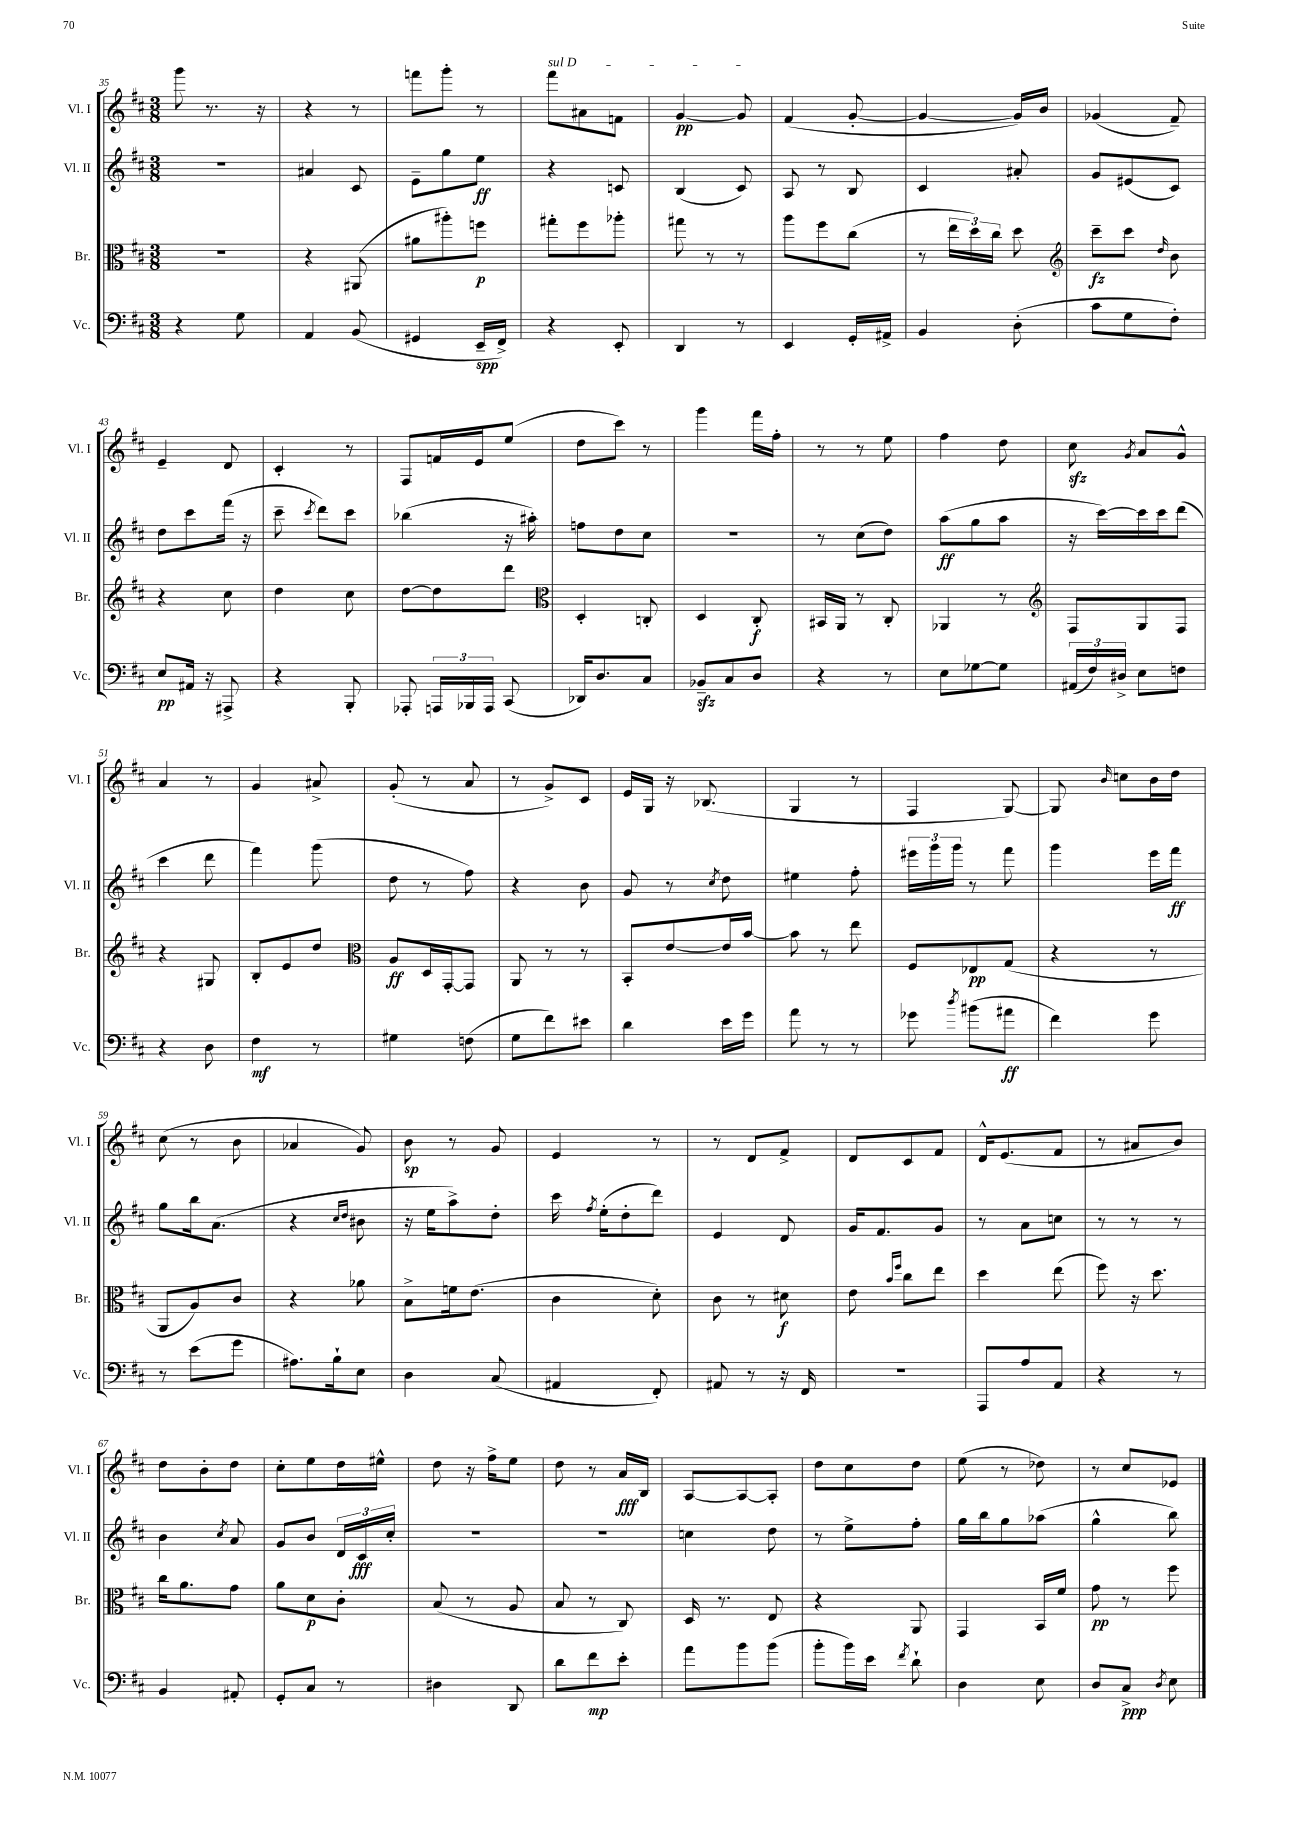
<<
\new StaffGroup <<
\new Staff = "s0" \with { instrumentName = "Vl. I" shortInstrumentName = "Vl. I" } {
    \clef treble \key d \major \numericTimeSignature \time 3/8
    \autoBeamOff g'''8 r8. r16 |
    r4 r8 |
    f'''8[ g'''8]-. r8 |
    \once \override TextSpanner.bound-details.left.text = \markup { \italic "sul D" } fis'''8[\startTextSpan ais'8 f'8] |
    g'4~\pp g'8\stopTextSpan |
    fis'4( g'8~-. |
    g'4~ g'16[) b'16] |
    ges'4( fis'8--) |
    e'4-- d'8 |
    cis'4-. r8 |
    fis8[ f'16 e'16 e''8]( |
    d''8[ cis'''8]) r8 |
    g'''4 fis'''16[ fis''16]-. |
    r8 r8 e''8 |
    fis''4 d''8 |
    cis''8\sfz \acciaccatura { g'8 } a'8[ g'8]-^ |
    a'4 r8 |
    g'4 ais'8-> |
    g'8-.( r8 a'8 |
    r8 g'8[->) cis'8] |
    e'16[ g16] r16 bes8.( |
    g4 r8 |
    fis4 g8~) |
    g8 \grace { b'16 } c''8[ b'16 d''16] |
    cis''8( r8 b'8 |
    aes'4 g'8) |
    b'8\sp r8 g'8 |
    e'4 r8 |
    r8 d'8[ fis'8]-> |
    d'8[ cis'8 fis'8] |
    d'16[-^ e'8.( fis'8] |
    r8 ais'8[ b'8]) |
    d''8[ b'8-. d''8] |
    cis''8[-. e''8 d''16 eis''16]-^ |
    d''8 r16 fis''16[-> e''8] |
    d''8 r8 a'16[\fff b16] |
    a8[~ a8~ a8]-. |
    d''8[ cis''8 d''8] |
    e''8( r8 des''8) |
    r8 cis''8[ ees'8] \bar "|." |
}
\new Staff = "s1" \with { instrumentName = "Vl. II" shortInstrumentName = "Vl. II" } {
    \clef treble \key d \major \numericTimeSignature \time 3/8
    \autoBeamOff R4. |
    ais'4 cis'8 |
    e'8[-- g''8 e''8]\ff |
    r4 c'8 |
    b4( cis'8) |
    a8 r8 b8 |
    cis'4 ais'8-. |
    g'8[ eis'8( cis'8]) |
    d''8[ cis'''8 fis'''16]( r16 |
    cis'''8-- \acciaccatura { cis'''8 } d'''8[) cis'''8] |
    bes''4( r16 ais''16-.) |
    f''8[ d''8 cis''8] |
    R4. |
    r8 cis''8[( d''8]) |
    a''8[\ff( g''8 a''8] |
    r16 cis'''16[~) cis'''16 cis'''16 d'''8]( |
    cis'''4 d'''8 |
    fis'''4) g'''8( |
    d''8 r8 fis''8) |
    r4 b'8 |
    g'8 r8 \acciaccatura { cis''8 } d''8 |
    eis''4 fis''8-. |
    \tuplet 3/2 { eis'''16[ g'''16 g'''16] } r8 fis'''8 |
    g'''4 e'''16[ fis'''16]\ff |
    g''8[ b''16 a'8.]( |
    r4 \grace { cis''16[ d''16] } bis'8 |
    r16 e''16[ a''8->) d''8]-. |
    cis'''16 \acciaccatura { fis''8 } e''16[-.( d''8-. d'''8]) |
    e'4 d'8 |
    g'16[ fis'8. g'8] |
    r8 a'8[ c''8] |
    r8 r8 r8 |
    b'4 \acciaccatura { cis''8 } a'8 |
    g'8[ b'8] \tuplet 3/2 { d'16[ cis'16\fff cis''16]-. } |
    R4. |
    R4. |
    c''4 d''8 |
    r8 e''8[-> fis''8]-. |
    g''16[ b''16 g''8 aes''8]( |
    g''4-^ b''8) \bar "|." |
}
\new Staff = "s2" \with { instrumentName = "Br." shortInstrumentName = "Br." } {
    \clef alto \key d \major \numericTimeSignature \time 3/8
    \autoBeamOff R4. |
    r4 ais,8( |
    ais'8[ ais''8-.) f''8]\p |
    gis''8[-. fis''8 aes''8]-. |
    gis''8 r8 r8 |
    a''8[ fis''8 cis''8]( |
    r8 \tuplet 3/2 { e''16[ d''16) cis''16] } d''8 |
    \clef treble cis'''8[--\fz cis'''8] \grace { d''16 } b'8 |
    r4 cis''8 |
    d''4 cis''8 |
    d''8[~ d''8 d'''8] |
    \clef alto d4-. c8-. |
    d4 cis8-.\f |
    bis,16[ a,16] r8 cis8-. |
    aes,4 r8 |
    \clef treble fis8[ g8 fis8] |
    r4 gis8 |
    b8[-. e'8 d''8] |
    \clef alto a8[\ff d16 g,16~-. g,8] |
    a,8 r8 r8 |
    b,8[-. e'8~ e'16 b'16]~ |
    b'8 r8 e''8 |
    fis8[ ees8\pp g8]( |
    r4 r8 |
    a,8[ a8) cis'8] |
    r4 aes'8 |
    b8[-> f'16 e'8.]( |
    cis'4 d'8-.) |
    cis'8 r8 dis'8\f |
    e'8 \grace { b'16[ fis''16] } cis''8[ e''8] |
    d''4 e''8( |
    fis''8) r16 d''8. |
    cis''16[ a'8. g'8] |
    a'8[ d'8\p cis'8]-. |
    b8( r8 a8 |
    b8 r8 cis8) |
    d16 r8. e8 |
    r4 a,8 |
    g,4 b,16[ fis'16] |
    g'8\pp r8 fis''8 \bar "|." |
}
\new Staff = "s3" \with { instrumentName = "Vc." shortInstrumentName = "Vc." } {
    \clef bass \key d \major \numericTimeSignature \time 3/8
    \autoBeamOff r4 g8 |
    a,4 b,8( |
    gis,4 e,16[--\spp fis,16]->) |
    r4 e,8-. |
    d,4 r8 |
    e,4 g,16[-. ais,16]-> |
    b,4 d8-.( |
    cis'8[ g8 fis8]-.) |
    e8[\pp ais,16] r16 ais,,8-> |
    r4 b,,8-. |
    aes,,8-. \tuplet 3/2 { a,,16[ bes,,16 a,,16] } cis,8( |
    des,16[) d8. cis8] |
    bes,8[--\sfz cis8 d8] |
    r4 r8 |
    e8[ ges8~ ges8] |
    \tuplet 3/2 { ais,16[( fis16) dis16]-> } e8[ f8] |
    r4 d8 |
    fis4\mf r8 |
    gis4 f8( |
    g8[ fis'8) eis'8] |
    d'4 e'16[ g'16] |
    a'8 r8 r8 |
    ges'8 \acciaccatura { d''8 } bis'8[( ais'8]\ff |
    fis'4) g'8 |
    r8 e'8[( g'8] |
    ais8.[) b16-! e8] |
    d4 cis8( |
    ais,4 fis,8-.) |
    ais,8 r8 r16 fis,16 |
    R4. |
    a,,8[ a8 a,8] |
    r4 r8 |
    b,4 ais,8-. |
    g,8[-. cis8] r8 |
    dis4 d,8 |
    d'8[ fis'8\mp e'8]-. |
    a'8[ b'8 b'8]( |
    b'8[-. b'16) e'16] \acciaccatura { fis'8 } d'8-! |
    d4 e8 |
    d8[ cis8]->\ppp \acciaccatura { d8 } e8 \bar "|." |
}
>>
>>
\layout { \context { \Score currentBarNumber = #35 } }
